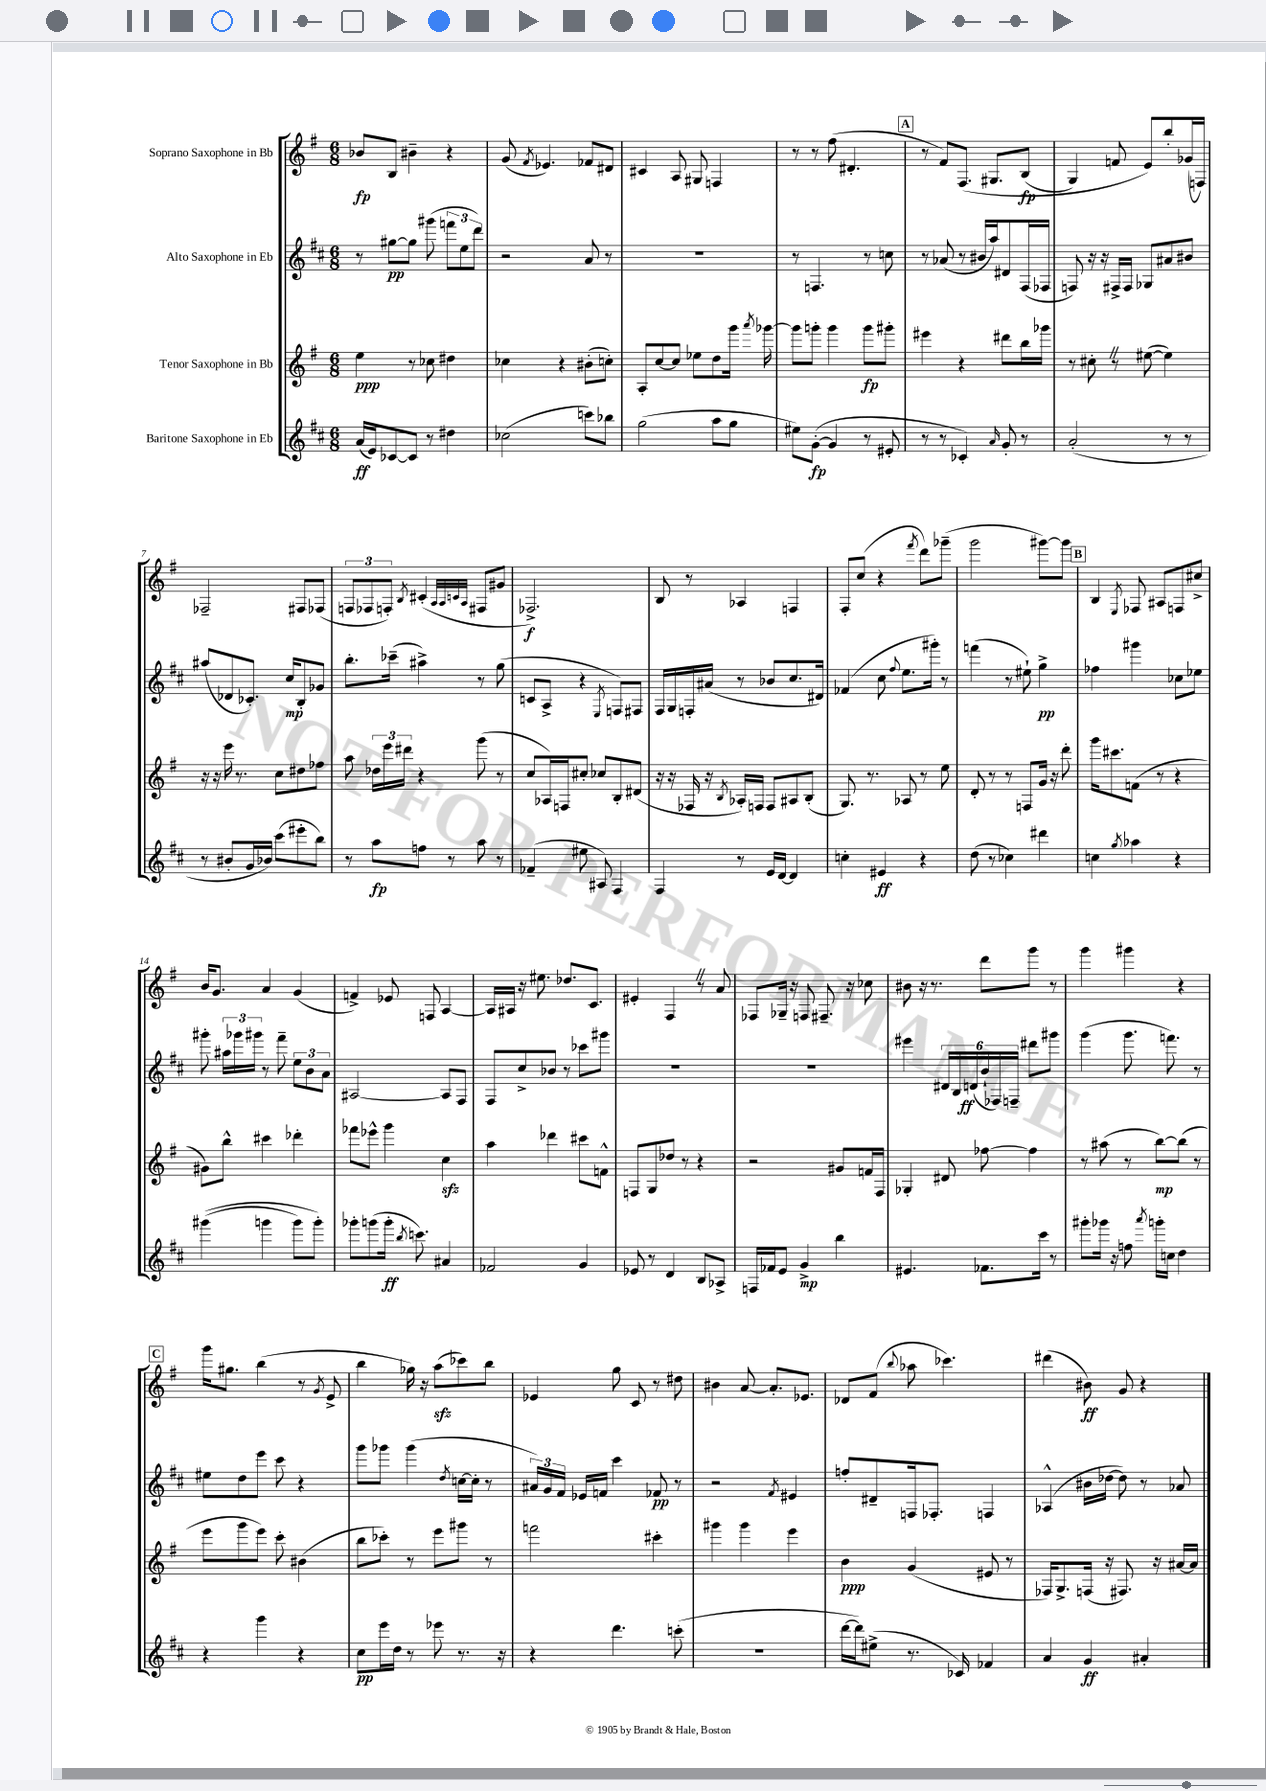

**kern	**kern	**kern	**kern
*staff4	*staff3	*staff2	*staff1
*clefG2	*clefG2	*clefG2	*clefG2
*k[f#c#]	*k[f#]	*k[f#c#]	*k[f#]
*M6/8	*M6/8	*M6/8	*M6/8
(16a	4ee	8r	8b-
16e)	.	.	.
[8c-	.	[8gg#	8B
8c-]	8r	8gg#]	4b#~
8r	8cc-	(8ggg#	.
4dd#	4dd#	12fff	4r
.	.	12ee	.
.	.	12ddd)	.
=	=	=	=
(2cc-	4cc-	2r	(8g
.	.	.	8qf#
.	.	.	4.e-)
.	4r	.	.
8ccc)	(8b#'	8a	8f-
8bb-	8cc')	8r	8d#
=	=	=	=
(2gg	8A'	2.r	4c#
.	[8cc	.	.
.	8cc]	.	8A
.	8ee-	.	8G#
8aa	8dd	.	4F
8gg	16ggg	.	.
.	8qaaa	.	.
.	[16ggg-	.	.
=	=	=	=
8ee#)	8ggg-]	8r	8r
([8g'	8ggg'	4.F	8r
4g]	4ggg	.	(8ff#
.	.	.	4.d#'
8r	8ggg	8r	.
8e#'	8ggg#'	8cc	.
=	=	=	=
8r	4eee#	8r	8r
8r	.	(8a-	8f#)
4c-')	4r	8r	&(8.F#
.	.	16b#	.
.	.	16aa)	8.G#
16qqa	.	.	.
8g'	8ddd#	8d#	.
8r	16bb	(16F#	(8B
.	16ggg-	16F-	.
=	=	=	=
(2a'	8r	8F)	4G)
.	8cc#'	16r	.
.	.	16r	.
.	8r	16F#^	8f
.	.	16F#	.
.	([8ee#	8G-	8e&)
8r	4ee#])	8a#	8bb'
8r	.	8b#	(16g-
.	.	.	16F)
=	=	=	=
8r	16r	(8aa#	2F-~
.	16r	.	.
8b#'	16eee	8d-	.
.	8.r	.	.
16g	.	8.c-')	.
16b-)	.	.	.
(8ccc#	8cc	.	.
.	.	16cc#	.
8eee#'	8dd#	8B'	8F#
8bb)	8ff-	8g-	(8F-
=	=	=	=
8r	8aa	8.bb'	12F
.	.	.	12F-
8aa	24dd-	.	.
.	24eee	.	12F')
.	.	(16ccc-~	.
.	24ddd#	.	.
.	.	.	8qB
8ff	4r	4aa#^)	(4c#'
8r	.	.	.
.	.	.	32qqA
.	.	.	32qqA
.	.	.	32qqc
.	.	.	32qqA
8aa	(8ggg	8r	8F#
8r	8r	(8gg	8g#
=	=	=	=
(4f-~	8cc	8c	2.F-^)
.	16A-)	8A^	.
.	16F	.	.
8ee#	8cc#'	4r	.
8A#)	8cc-	.	.
.	.	8qE	.
4F#	8B'	8F)	.
.	(8d#	8F#	.
=	=	=	=
4F#	16r	16F#	8B
.	16r	16G	.
.	16F-	16F'	8r
.	16r	(16a#	.
.	8qB	.	.
8r	16A-')	8r	4A-
.	16F	.	.
16e	8F	8b-	.
[16d	.	.	.
4d]	8A#	8.cc#	4F
.	(8B'	.	.
.	.	16d#)	.
=	=	=	=
4cc'	8.G)	(4f-	8F#'
.	.	.	(8cc
.	8.r	.	.
4e#	.	8cc#	4r
.	.	8qqff#	.
.	8A-	8.ee	.
.	.	.	8qfff#
4r	8r	.	8ddd)
.	.	16ggg#')	.
.	8ee	8r	(8ggg-~
=	=	=	=
(8dd	8d'	(4fff	2ggg
8r	8r	.	.
4cc-)	8r	8r	.
.	8F	8ee#`)	.
4ddd#	16g	4gg^	[8ggg#)
.	16r	.	.
.	8ddd'	.	8ggg#]
=	=	=	=
4cc	16ggg	4ff-	4B
.	8.ccc#	.	.
8qgg	.	.	8qE
4aa-	(8f	4ggg#	8F-
.	8r	.	8A#
4r	4r	8cc-	8F
.	.	8ee-	8cc#^
=	=	=	=
&((4ggg#	8g#)	8ggg#'	16b
.	.	.	8.g
.	8bb^^	24aa#	.
.	.	24ggg-	.
.	.	24ggg#	.
4ggg	4ccc#	8r	4a
.	.	8fff#~	.
8ggg)	4ddd-'	12ee	(4g
.	.	12b	.
8ggg'&)	.	.	.
.	.	12a	.
=	=	=	=
8ggg-'	8fff-	[2A#	4f^)
(8ggg	8eee-^^	.	.
16ggg'	4ggg	.	8e-
8qbb	.	.	.
8.ccc)	.	.	.
.	.	.	8F
4a#	4cc	8A#]	[4A
.	.	8F#	.
=	=	=	=
2f-	4aa	8F#	16A]
.	.	.	16A#
.	.	8cc#^	16r
.	.	.	8.ee#
.	4ddd-	8b-	.
.	.	8r	8.dd-
4g	8ccc#	8ccc-	.
.	.	.	8.c
.	8f^^	8ggg#	.
=	=	=	=
8e-	8F	2.r	4e#'
8r	8G	.	.
4d	8dd-	.	4F#
.	8r	.	.
8B	4r	.	8r
8A-^	.	.	8a
=	=	=	=
16F	2r	2.r	8F-
16f-	.	.	.
8e	.	.	16G-~
.	.	.	16r
4g^	.	.	8F
.	.	.	8.F#~
4bb	8g#	.	.
.	.	.	16r
.	16f	.	8cc-
.	16F#	.	.
=	=	=	=
4.e#	4G-'	4eee#	8b#
.	.	.	16r
.	.	.	8.r
.	8d#	24d#	.
.	.	24B	.
.	.	(24d	.
8.f-	[8ff-	24b`	8ddd
.	.	24F-)	.
.	.	24F~	.
.	4ff-]	8ddd#	8ggg
16ccc#	.	.	.
8r	.	8ggg#	8r
=	=	=	=
8ggg#'	8r	(4ggg	4ggg
16ggg-	(8aa#	.	.
16r	.	.	.
8ff	8r	8.ggg	4ggg#
8qaaa	.	.	.
16ggg'	[8bb)	.	.
16cc	.	8.fff)	.
4dd	(8bb]	.	4r
.	8r	8r	.
=	=	=	=
4r	8eee	8ee#	16ggg
.	.	.	8.gg#
.	8ggg	8dd	.
4ggg	8eee)	8eee	(4bb
.	8ccc'	8ccc#	.
4r	(4b#	4r	8r
.	.	.	8qg
.	.	.	8e^
=	=	=	=
8cc#	8bb	8ggg	4bb
16eee	8ccc-')	8ggg-	.
16dd	.	.	.
8r	8r	(4ggg-	16gg-)
.	.	.	16r
8eee-	8eee	.	(8aa
.	.	8qdd	.
8.r	8ggg#	[16cc	8ccc-)
.	.	16cc']	.
.	8r	8r	8bb
16r	.	.	.
=	=	=	=
4r	2fff	24a#)	4e-
.	.	24g	.
.	.	24f#	.
.	.	16e-	.
.	.	16f	.
4.ddd	.	4ccc#	8gg
.	.	.	8c
.	4ccc#'	8f-	8r
(8ccc'	.	8r	8dd#
=	=	=	=
2.r	4ggg#	2r	4b#
.	4ggg#	.	[8a
.	.	.	8.a']
.	.	8qf#	.
.	4eee	4e#	.
.	.	.	8.e-
=	=	=	=
[16ddd	4b	8ff'	8d-
16ddd])	.	.	.
(8ee#^	.	8d#~	(8f#
.	.	.	8qqbb
8.r	(4g	16F	8aa-
.	.	8.F-'	.
.	.	.	4.ccc-)
16c-)	.	.	.
4f-	8e#	4F	.
.	8r	.	.
=	=	=	=
4a	16F-)	(4A-^^	(4ddd#
.	8.G^	.	.
4g	(16F	16b#	8b#)
.	16r	[16dd-	.
.	8.F#)	8dd-])	8g
4a#'	.	8r	4r
.	16r	.	.
.	[16a#	8a-	.
.	16a#]	.	.
==	==	==	==
*-	*-	*-	*-
